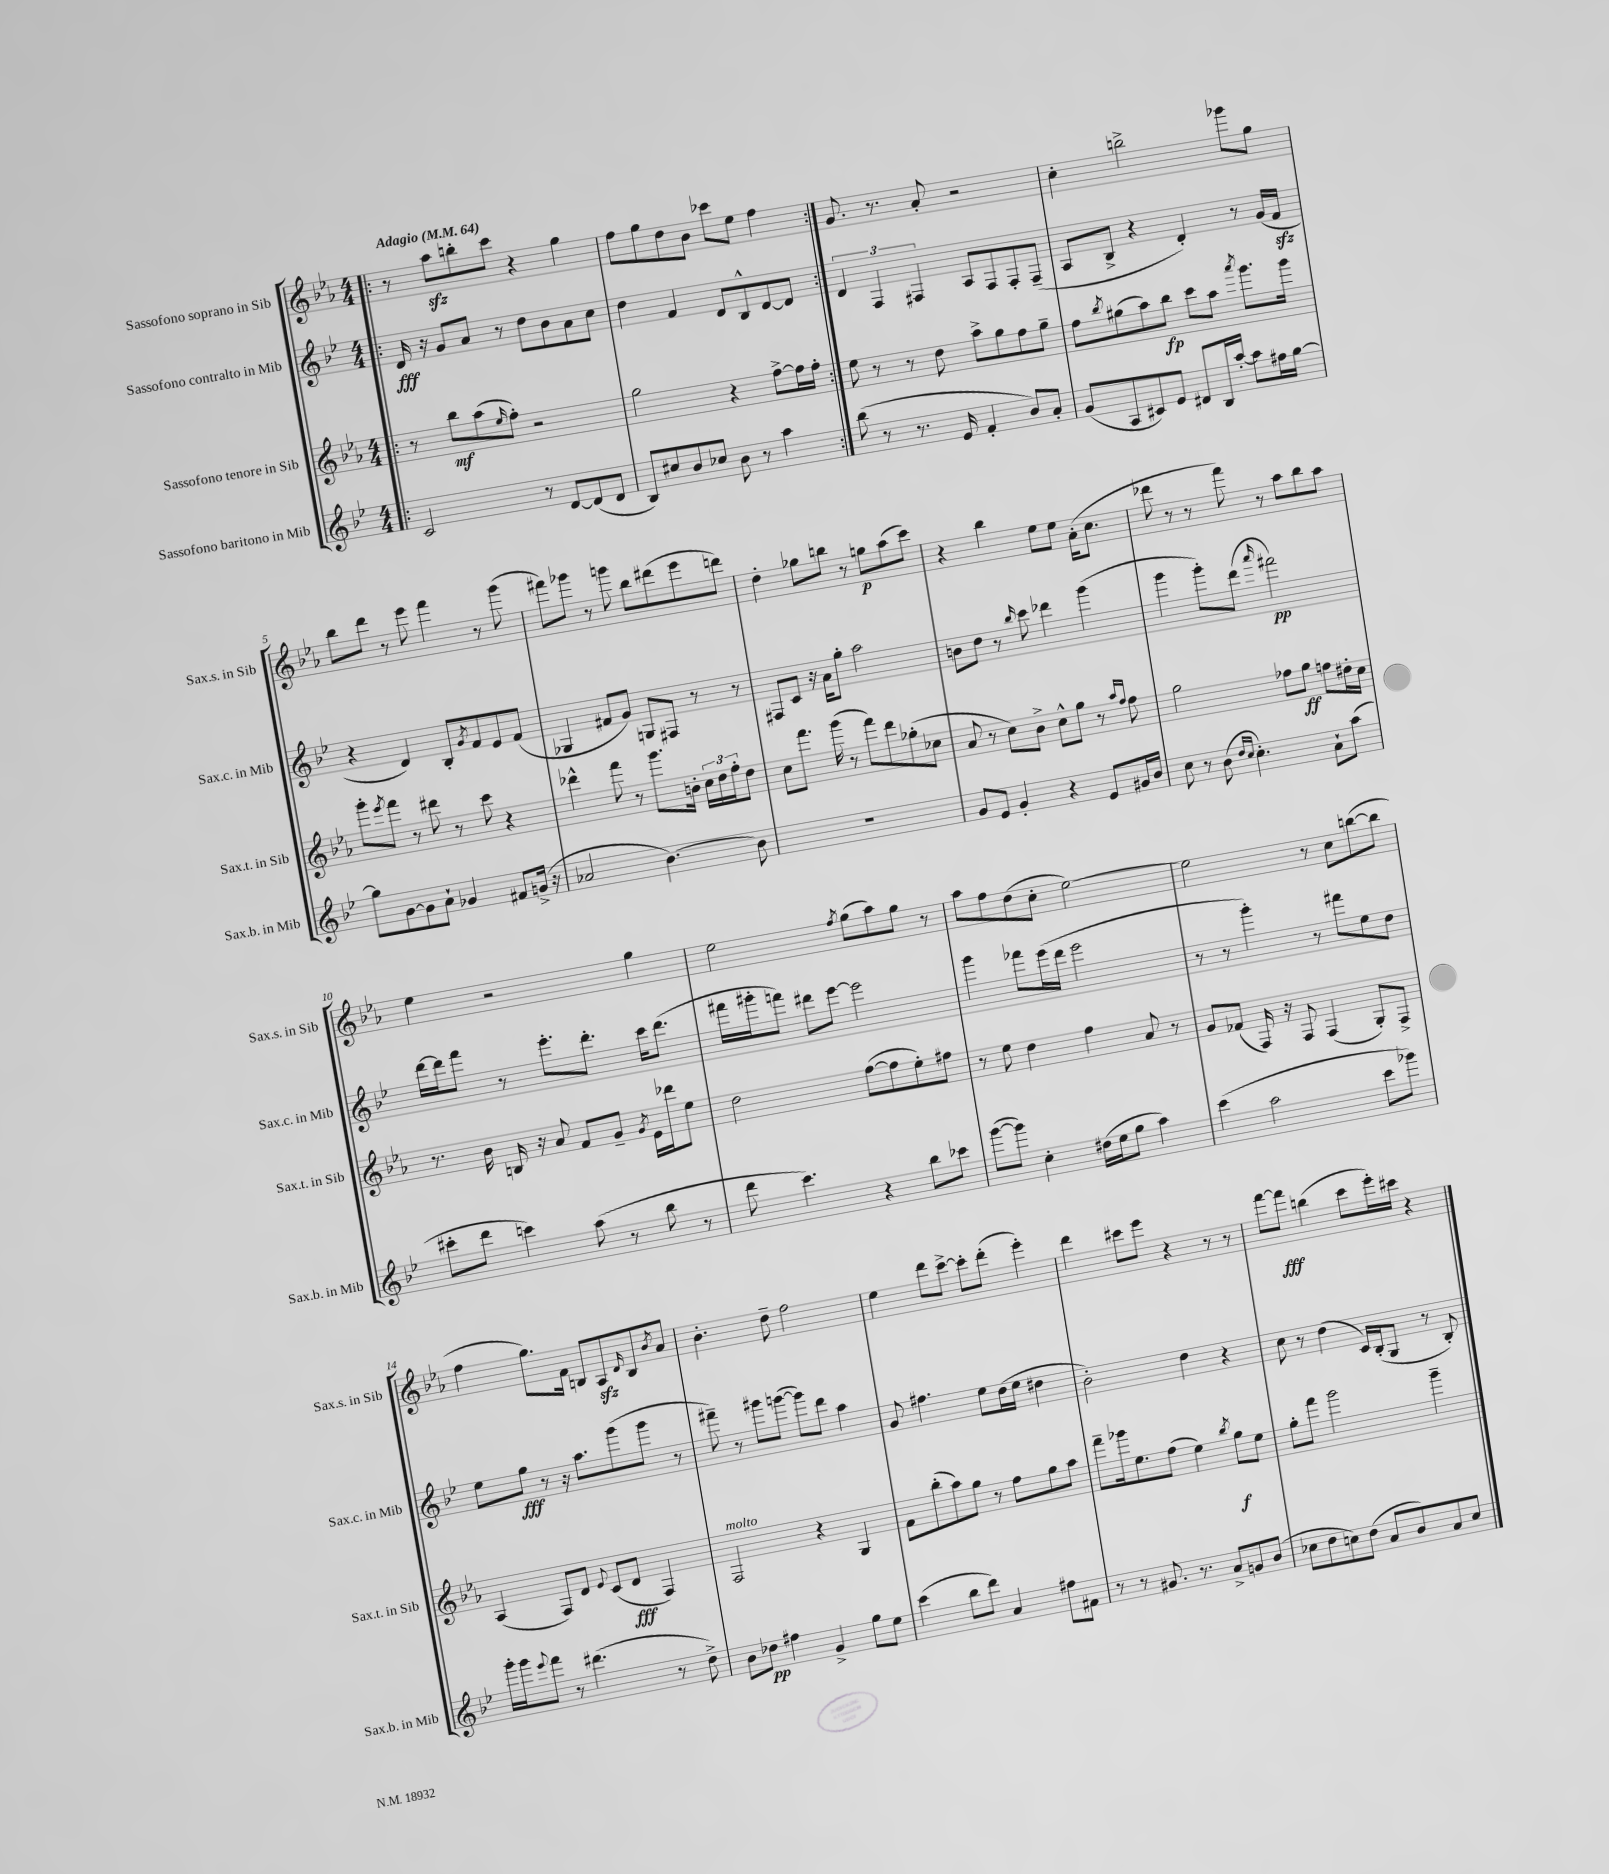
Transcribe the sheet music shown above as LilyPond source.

<<
\new StaffGroup <<
\new Staff = "s0" \with { instrumentName = "Sassofono soprano in Sib" shortInstrumentName = "Sax.s. in Sib" } {
    \clef treble \key ees \major \numericTimeSignature \time 4/4 \tempo "Adagio" 4 = 64
    \repeat volta 2 { \bar ".|:" r8 aes''8\sfz b''8-. c'''8 r4 g''4 |
    f''8 g''8 d''8 bes'8 ces'''8 ees''8 f''4 | }
    g'8. r8. aes'8-. r2 |
    c''4-. b''2-> ges'''8 g''8 |
    bes''8 d'''8 r8 ees'''8 f'''4 r8 g'''8( |
    fis'''8) ges'''8 r8 g'''8 bes''8 dis'''8( ees'''8 d'''8) |
    d''4-. ges''8 b''8 r8 g''8\p aes''8( c'''8) |
    r4 bes''4 ees''8 ees''8 aes'16-.( c''8. |
    des'''8 r8 r8 f'''8) r8 aes''8 bes''8 aes''8 |
    ees''4 r2 g''4 |
    ees''2 \acciaccatura { f''8 } g''8( aes''8) g''8 r8 |
    aes''8 f''8 d''8( c''8-. ees''2~) |
    ees''2 r8 c''8 b''8~( b''8 |
    f''4 g''8.) f'16 b8 aes8\sfz \grace { d'16 } b8 \acciaccatura { bes'8 } aes'8 |
    bes'4.-. d''8-- f''2 |
    ees''4 d'''8 c'''8~-> c'''8-. d'''8-.( ees'''4-.) |
    d'''4 cis'''8 ees'''8 r4 r8 r8 |
    f'''8~ f'''8\fff b''4( c'''8 ees'''16-.) cis'''16 r4 \bar "|." |
}
\new Staff = "s1" \with { instrumentName = "Sassofono contralto in Mib" shortInstrumentName = "Sax.c. in Mib" } {
    \clef treble \key bes \major \numericTimeSignature \time 4/4
    \repeat volta 2 { \bar ".|:" d'16\fff r16 g'8 a'8 r8 d''8 bes'8 a'8 c''8 |
    d''4 f'4 d'8 bes8-^ d'8~ d'8 | }
    \tuplet 3/2 { d'4 f4 fis4 } a8 fis8 fis8-. fis8--( |
    a8 bes8-> r4 d'4-.) r8 g'16( f'16\sfz |
    r4 d'4) bes8-. \acciaccatura { g'8 } f'8 ees'8 f'8( |
    ges4 fis'8 g'8) g8 fis8 r8 r8 |
    fis8 c'8 r16 a'16 g''8-. a''2 |
    b'8 d''8 r8 \grace { bes''16 } c'''8 des'''4 g'''4( |
    g'''4 g'''8-.) d'''8( \grace { a'''16 } fis'''2\pp) |
    d'''16~ d'''16 f'''8 r8 ees'''8.-. d'''8.-. c'''16 d'''8.( |
    fis'''16 gis'''16-. f'''8) dis'''8 ees'''8~ ees'''2 |
    g'''4 fes'''8 ees'''16( d'''16 ees'''2 |
    r8 r8 g'''4-.) r8 fis'''8 ees''8 d''8 |
    ees''8 g''8\fff r8 r16 a''8. g'''8( g'''8 r8 |
    fis'''8--) r8 gis'''8 g'''8~( g'''8) d'''8 a''4 |
    g'8 fis''4. ees''8 d''16( ees''16 dis''4 |
    bes'2-.) d''4 r4 |
    c''8 r8 d''4( c'16) bes16-.( g8 r8 bes8-.) \bar "|." |
}
\new Staff = "s2" \with { instrumentName = "Sassofono tenore in Sib" shortInstrumentName = "Sax.t. in Sib" } {
    \clef treble \key ees \major \numericTimeSignature \time 4/4
    \repeat volta 2 { \bar ".|:" r8 bes''8\mf aes''8( \grace { ees''16 } f''8-.) r2 |
    g''2 r4 f''8~-> f''16 f''16-. | }
    ees''8 r8 r8 d''8 aes''8-> g''8 f''8 g''8-- |
    f''8 \acciaccatura { bes''8 } gis''8( aes''8) bes''8\fp c'''8 aes''8 \acciaccatura { aes'''8 } g'''8. g'''16 |
    g'''8-. \acciaccatura { ees'''8 } f'''8 r8 dis'''8 r8 c'''8 r4 |
    des'''4-^ f'''8 r8 g'''8. b'16-. \tuplet 3/2 { c''16 d''16 f''16-. } d''8 |
    c''8 f'''8. g'''16( r8 f'''8) d'''8 ges''8-.( ces''8 |
    aes'8 r8 c''8) bes'8-> c''8-^ g''8 r8 \grace { aes''16 f''16 } f''8 |
    g''2 fes''8 g''8\ff f''8 dis''16-. c''16 |
    r8. bes'16 b16 r16 aes'8 f'8 g'8-- \acciaccatura { g'8 } ees'16 des'''16 ees''8 |
    d''2 f''8~( f''8 ees''8-.) fis''8 |
    r8 ees''8 d''4 f''4 aes'8 r8 |
    g'8 fes'8( f16) r16 f8 f4( g8-.) f8-> |
    aes4( f8) d'8 \appoggiatura { ees'8 } c'8( d'8\fff f4) |
    f2^\markup { \italic "molto" } r4 g4 |
    f'8 bes''8-.( aes''8) g''8 r8 f''8 g''8 aes''8 |
    f'''8-- ges'''16 ees''8. f''8( ees''4) \acciaccatura { bes''8 } g''8\f ees''8 |
    g''8-. f'''8 g'''2 g'''4-- \bar "|." |
}
\new Staff = "s3" \with { instrumentName = "Sassofono baritono in Mib" shortInstrumentName = "Sax.b. in Mib" } {
    \clef treble \key bes \major \numericTimeSignature \time 4/4
    \repeat volta 2 { \bar ".|:" c'2 r8 d'8~ d'8( d'8 |
    bes8) cis''8 bes'8 ces''8 bes'8 r8 a''4 | }
    bes''8( r8 r8. ees'16 f'4-. bes'8) a'8-. |
    g'8( a8 cis'8) ees'8 dis'8 bes16 a''16~-. a''8 fis''16 g''16~ |
    g''8 g'8~ g'8 a'8-! ges'4 fis'8 g'16->( r16 |
    aes'2 bes'4.~) bes'8 |
    R1 |
    g'8 ees'8 g'4-. r4 ees'8 gis'16 bes'16 |
    c''8 r8 bes'8( \grace { d''16 c''16 } c''4.-.) a'8-! a''8( |
    cis'''8-. d'''8 c'''4) a''8( r8 bes''8 r8 |
    d'''8 c'''4.) r4 bes''8 ces'''8 |
    g'''8~( g'''8) c''4-. dis''16( ees''16 g''8 a''4) |
    c'''4( a''2 c'''8 ges'''8) |
    g'''16-. g'''16 \appoggiatura { ees'''8 } f'''8 r8 dis'''4.( r8 d''8->) |
    bes'8 des''8\pp fis''4 g'4-> g''8 ees''8 |
    c'''4( bes''8 d'''8) a'4 fis''8 fis'8 |
    r8 r8 gis'8. r8. a'8-> g'8 bes'8( |
    ces''8 d''8 c''8) d''8( a'8 bes'8) a'8 c''8 \bar "|." |
}
>>
>>
